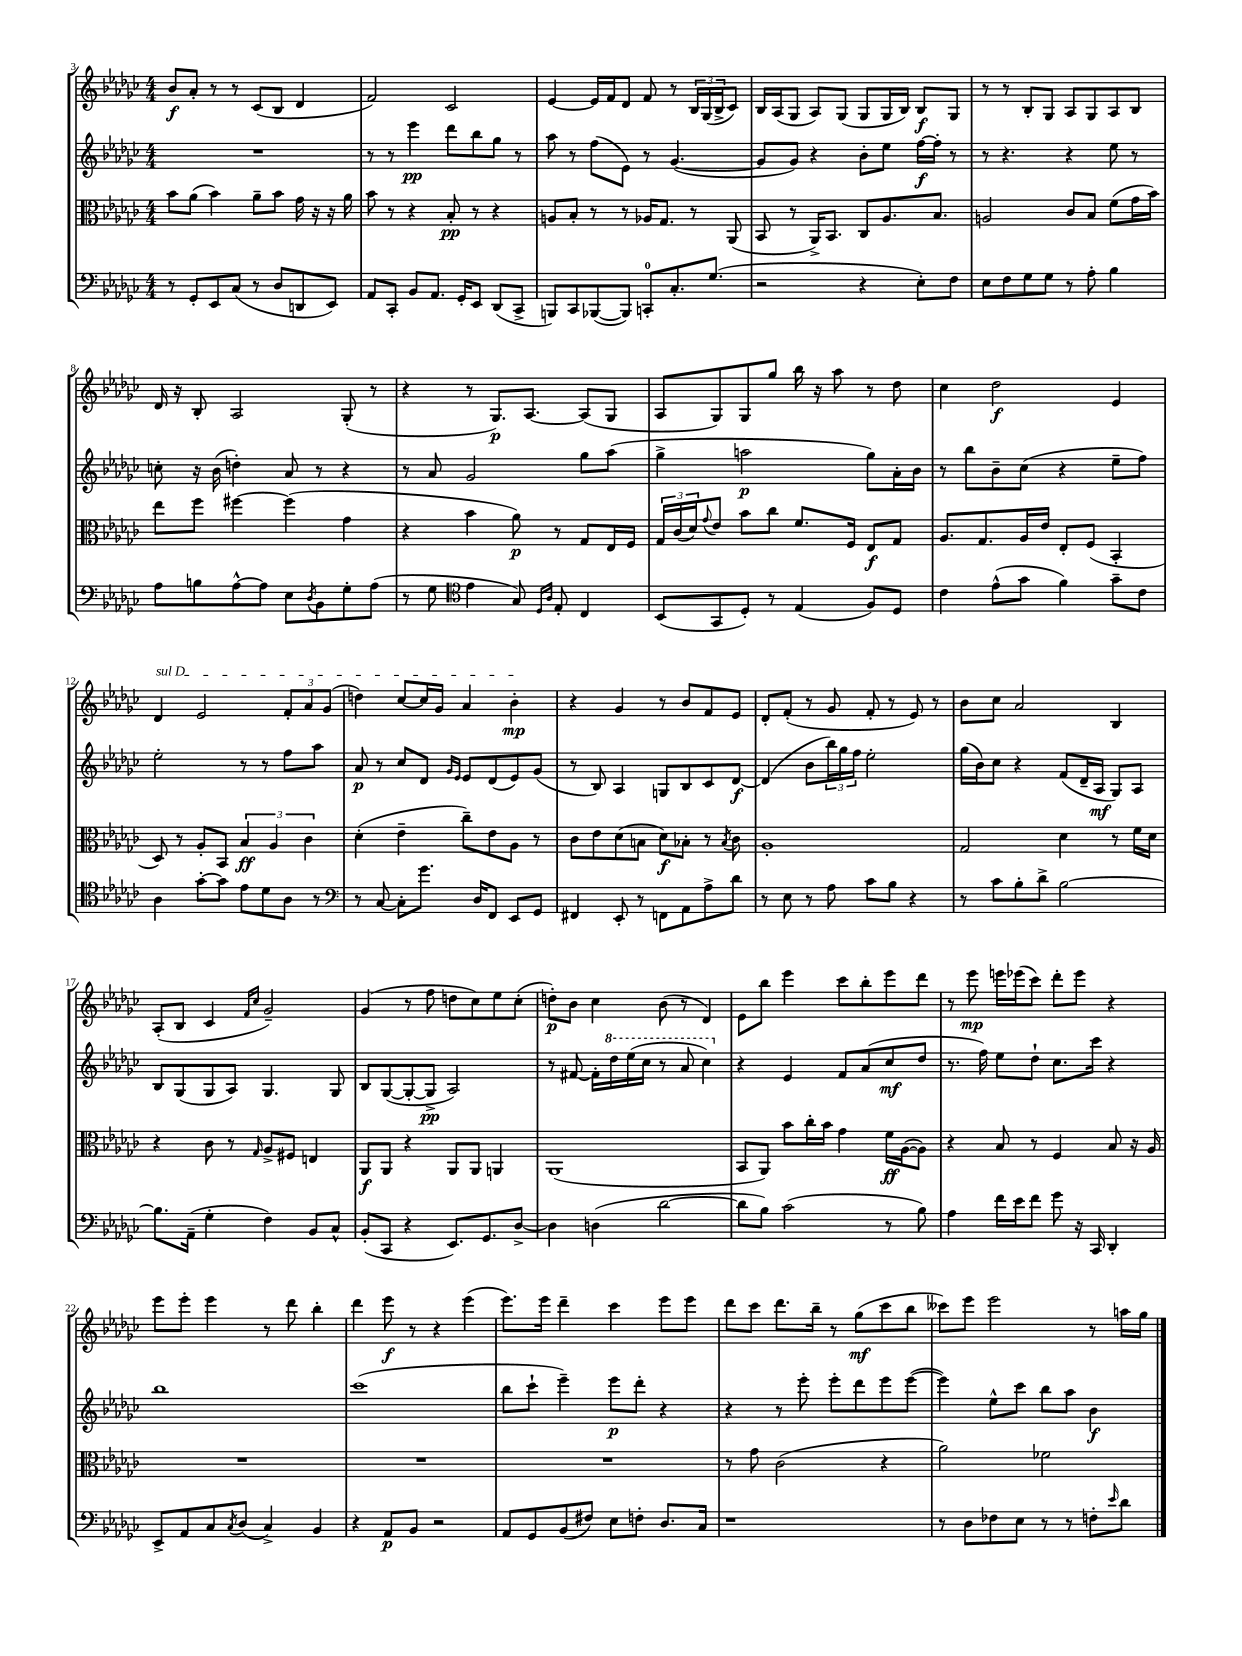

**kern	**dynam	**kern	**dynam	**kern	**dynam	**kern	**dynam
*part4	*part4	*part3	*part3	*part2	*part2	*part1	*part1
*staff4	*staff4	*staff3	*staff3	*staff2	*staff2	*staff1	*staff1
*clefF4	*	*clefC3	*	*clefG2	*	*clefG2	*
*k[b-e-a-d-g-c-]	*	*k[b-e-a-d-g-c-]	*	*k[b-e-a-d-g-c-]	*	*k[b-e-a-d-g-c-]	*
*M4/4	*	*M4/4	*	*M4/4	*	*M4/4	*
=3	=3	=3	=3	=3	=3	=3	=3
8r	.	8b-\L	.	1r	.	8b-/L	f
8GG-'/L	.	(8a-\J	.	.	.	8a-'/J	.
8EE-/	.	4b-\)	.	.	.	8r	.
(8C-/J	.	.	.	.	.	8r	.
8r	.	8a-~\L	.	.	.	(8c-/L	.
8D-/L	.	8b-\J	.	.	.	8B-/J	.
8DDn/	.	16g-\	.	.	.	4d-/	.
.	.	16r	.	.	.	.	.
8EE-/J)	.	16r	.	.	.	.	.
.	.	16a-\	.	.	.	.	.
=4	=4	=4	=4	=4	=4	=4	=4
8AA-/L	.	8b-\	.	8r	.	2f/)	.
8CC-'/J	.	8r	.	8r	.	.	.
8BB-/L	.	4r	.	4eee-\	pp	.	.
8.AA-/J	.	.	.	.	.	.	.
.	.	8B-'/	pp	8ddd-\L	.	2c-/	.
16GG-'/KL	.	.	.	.	.	.	.
8EE-/J	.	8r	.	8bb-\	.	.	.
(8DD-/L	.	4r	.	8gg-\J	.	.	.
8CC-^/J	.	.	.	8r	.	.	.
=5	=5	=5	=5	=5	=5	=5	=5
8BBBn/L)	.	8An/L	.	8aa-\	.	[4e-/	.
8CC-/	.	8B-'/J	.	8r	.	.	.
([8BBB-X/	.	8r	.	(8ff\L	.	16e-/LL]	.
.	.	.	.	.	.	16f/J	.
8BBB-/J])	.	8r	.	8e-\J)	.	8d-/J	.
8CCn'/L	.	16A-X/KL	.	8r	.	8f/	.
.	.	8.G-/J	.	.	.	.	.
8.C-'/	.	.	.	([4.g-/	.	8r	.
.	.	8r	.	.	.	24B-/LL	.
.	.	.	.	.	.	(24G-/	.
(8.G-/J	.	.	.	.	.	.	.
.	.	.	.	.	.	24B-^/J	.
.	.	(8AA-/	.	.	.	8c-/J)	.
=6	=6	=6	=6	=6	=6	=6	=6
2r	.	8BB-/	.	8g-/L]	.	16B-/LL	.
.	.	.	.	.	.	(16A-/J	.
.	.	8r	.	8g-/J)	.	8G-/J	.
.	.	16AA-^/KL)	.	4r	.	8A-/L)	.
.	.	8.BB-/J	.	.	.	.	.
.	.	.	.	.	.	(8G-/J	.
4r	.	8C-/L	.	8b-'\L	.	8G-/L	.
.	.	8.A-/	.	8ee-\J	.	16G-/L	.
.	.	.	.	.	.	16B-/JJ)	.
8E-'\L)	.	.	.	[16ff\LL	f	8B-/L	f
.	.	8.B-/J	.	16ff'\JJ]	.	.	.
8F\J	.	.	.	8r	.	8G-/J	.
=7	=7	=7	=7	=7	=7	=7	=7
8E-\L	.	2An/	.	8r	.	8r	.
8F\	.	.	.	4.r	.	8r	.
8G-\	.	.	.	.	.	8B-'/L	.
8G-\J	.	.	.	.	.	8G-/J	.
8r	.	8c-/L	.	4r	.	8A-/L	.
8A-'\	.	8B-/J	.	.	.	8G-/	.
4B-\	.	(8f\L	.	8ee-\	.	8A-/	.
.	.	16g-\L	.	8r	.	8B-/J	.
.	.	16b-\JJ)	.	.	.	.	.
!!LO:LB:g=z
=8	=8	=8	=8	=8	=8	=8	=8
8A-\L	.	8ee-\L	.	8ccn'\	.	16d-/	.
.	.	.	.	.	.	16r	.
8Bn\	.	8ff\J	.	16r	.	8B-'/	.
.	.	.	.	(16b-\	.	.	.
[8A-^^\	.	[4ff#X\	.	4ddn'\)	.	2A-/	.
8A-\J]	.	.	.	.	.	.	.
8E-\L	.	(4ff#\]	.	8a-/	.	.	.
8qD-/	.	.	.	.	.	.	.
8BB-\	.	.	.	8r	.	.	.
8G-'\	.	4g-\	.	4r	.	(8G-'/	.
(8A-\J	.	.	.	.	.	8r	.
=9	=9	=9	=9	=9	=9	=9	=9
8r	.	4r	.	8r	.	4r	.
8G-\	.	.	.	8a-/	.	.	.
*clefC4	*	*	*	*	*	*	*
4e-\	.	4b-\	.	2g-/	.	8r	.
.	.	.	.	.	.	8.G-/L)	p
8G-/)	.	8a-\)	p	.	.	.	.
.	.	.	.	.	.	[8.A-/J	.
16qqD-/LL	.	.	.	.	.	.	.
16qqA-/JJ	.	.	.	.	.	.	.
8E-'/	.	8r	.	.	.	.	.
4C-/	.	8G-/L	.	8gg-\L	.	(8A-/L]	.
.	.	16E-/L	.	(8aa-\J	.	8G-/J	.
.	.	16F/JJ	.	.	.	.	.
=10	=10	=10	=10	=10	=10	=10	=10
(8BB-/L	.	24G-/LL	.	4gg-^\	.	8A-/L	.
.	.	(24c-/	.	.	.	.	.
.	.	24d-/J)	.	.	.	.	.
.	.	8qqg-/	.	.	.	.	.
8GG-/	.	8e-/J	.	.	.	8G-/)	.
8D-'/J)	.	8b-\L	.	2aan\	p	8G-/	.
8r	.	8cc-\J	.	.	.	8gg-/J	.
(4E-/	.	8.f/L	.	.	.	16bb-\	.
.	.	.	.	.	.	16r	.
.	.	.	.	.	.	8aa-\	.
.	.	16F/Jk	.	.	.	.	.
8F/L)	.	8E-/L	f	8gg-\L)	.	8r	.
8D-/J	.	8G-/J	.	16a-'\L	.	8dd-\	.
.	.	.	.	16b-\JJ	.	.	.
=11	=11	=11	=11	=11	=11	=11	=11
4c-\	.	8.A-/L	.	8r	.	4cc-\	.
.	.	.	.	8bb-\L	.	.	.
.	.	8.G-/	.	.	.	.	.
(8e-^^\L	.	.	.	8b-~\	.	2dd-\	f
8g-\J	.	16A-/L	.	(8cc-\J	.	.	.
.	.	16e-/JJ	.	.	.	.	.
4f\)	.	8E-'/L	.	4r	.	.	.
.	.	(8F/J	.	.	.	.	.
8g-~\L	.	4BB-'/	.	8ee-~\L	.	4e-/	.
8c-\J	.	.	.	8ff\J)	.	.	.
!!LO:LB:g=z
=12	=12	=12	=12	=12	=12	=12	=12
!	!	!	!	!	!	!LO:TX:a:i:t=sul D	!
4A-\	.	8D-/)	.	2ee-'\	.	4d-/	.
.	.	8r	.	.	.	.	.
[8g-'\L	.	8A-'/L	.	.	.	2e-/	.
8g-\J]	.	8BB-/J	.	.	.	.	.
8e-\L	.	6B-/	ff	8r	.	.	.
8d-\	.	.	.	8r	.	.	.
.	.	6A-/	.	.	.	.	.
8A-\J	.	.	.	8ff\L	.	12f'/L	.
.	.	6c-\	.	.	.	12a-/	.
8r	.	.	.	8aa-\J	.	.	.
.	.	.	.	.	.	(12g-/J	.
=13	=13	=13	=13	=13	=13	=13	=13
*clefF4	*	*	*	*	*	*	*
8r	.	(4d-'\	.	8a-/	p	4ddn\)	.
[8C-/	.	.	.	8r	.	.	.
8C-'\L]	.	4e-~\	.	8cc-/L	.	[8cc-/L	.
8.g-\J	.	.	.	8d-/J	.	16cc-/L]	.
.	.	.	.	.	.	16g-/JJ	.
.	.	.	.	16qqg-/LL	.	.	.
.	.	.	.	16qqe-/JJ	.	.	.
.	.	8cc-~\L)	.	8e-/L	.	4a-/	.
16D-/KL	.	.	.	.	.	.	.
8FF/J	.	8e-\	.	(8d-/	.	.	.
8EE-/L	.	8A-\J	.	8e-/)	.	4b-'\	mp
8GG-/J	.	8r	.	(8g-/J	.	.	.
=14	=14	=14	=14	=14	=14	=14	=14
4FF#X/	.	8c-\L	.	8r	.	4r	.
.	.	8e-\	.	8B-/)	.	.	.
8EE-'/	.	(8d-\	.	4A-/	.	4g-/	.
8r	.	8Bn\J	.	.	.	.	.
8FFn\L	.	8d-\L)	f	8Gn/L	.	8r	.
8AA-\	.	8B-X'\J	.	8B-/	.	8b-/L	.
8A-^\	.	8r	.	8c-/	.	8f/	.
.	.	8qB-/	.	.	.	.	.
8d-\J	.	8c-\	.	[8d-/J	f	8e-/J	.
=15	=15	=15	=15	=15	=15	=15	=15
8r	.	1A-'	.	(4d-/]	.	8d-'/L	.
8E-\	.	.	.	.	.	(8f'/J	.
8r	.	.	.	8b-\L	.	8r	.
8A-\	.	.	.	24bb-\L)	.	8g-/	.
.	.	.	.	24gg-\	.	.	.
.	.	.	.	24ff\JJ	.	.	.
8c-\L	.	.	.	2ee-'\	.	8f'/	.
8B-\J	.	.	.	.	.	8r	.
4r	.	.	.	.	.	8e-/)	.
.	.	.	.	.	.	8r	.
=16	=16	=16	=16	=16	=16	=16	=16
8r	.	2G-/	.	(16gg-\LL	.	8b-\L	.
.	.	.	.	16b-\J)	.	.	.
8c-\L	.	.	.	8cc-\J	.	8cc-\J	.
8B-'\	.	.	.	4r	.	2a-/	.
8d-^\J	.	.	.	.	.	.	.
[2B-\	.	4d-\	.	(8f/L	.	.	.
.	.	.	.	16d-~/L	.	.	.
.	.	.	.	16A-/JJ	mf	.	.
.	.	8r	.	8G-/L)	.	4B-/	.
.	.	16f\LL	.	8A-/J	.	.	.
.	.	16d-\JJ	.	.	.	.	.
!!LO:LB:g=z
=17	=17	=17	=17	=17	=17	=17	=17
8.B-\L]	.	4r	.	8B-/L	.	(8A-'/L	.
.	.	.	.	(8G-/	.	8B-/J	.
(16AA-~\Jk	.	.	.	.	.	.	.
4G-'\	.	8c-\	.	8G-/	.	4c-/	.
.	.	8r	.	8A-/J)	.	.	.
.	.	.	.	.	.	16qqf/LL	.
.	.	16qqG-/	.	.	.	16qqcc-/JJ	.
4F\)	.	8A-^/L	.	4.G-/	.	2g-~/)	.
.	.	8F#X/J	.	.	.	.	.
8BB-/L	.	4En/	.	.	.	.	.
8C-^^/J	.	.	.	8G-/	.	.	.
=18	=18	=18	=18	=18	=18	=18	=18
(8BB-'/L	.	8AA-/L	f	8B-/L	.	(4g-/	.
8CC-/J	.	8AA-/J	.	([8G-/	.	.	.
4r	.	4r	.	8G-'/_	.	8r	.
.	.	.	.	8G-^/J]	pp	8ff\	.
8.EE-/L)	.	8AA-/L	.	2A-/)	.	8ddn\L	.
.	.	8AA-/J	.	.	.	8cc-\)	.
8.GG-/	.	.	.	.	.	.	.
.	.	4AAn/	.	.	.	8ee-\	.
[8D-^/J	.	.	.	.	.	(8cc-'\J	.
=19	=19	=19	=19	=19	=19	=19	=19
4D-\]	.	(1AA-	.	8r	.	8ddn'\L)	p
.	.	.	.	[8f#X/	.	8b-\J	.
(4Dn\	.	.	.	16f#'\LL]	.	4cc-\	.
*	*	*	*	*8va	*	*	*
.	.	.	.	16ddd-\	.	.	.
.	.	.	.	(16eee-\	.	.	.
.	.	.	.	16ccc-\JJ	.	.	.
[2d-\	.	.	.	8r	.	(8b-\	.
.	.	.	.	8aa-/	.	8r	.
.	.	.	.	4ccc-\)	.	4d-/)	.
=20	=20	=20	=20	=20	=20	=20	=20
*	*	*	*	*X8va	*	*	*
8d-\L]	.	8BB-/L	.	4r	.	8e-\L	.
8B-\J)	.	8AA-/J)	.	.	.	8bb-\J	.
(2c-\	.	8b-\L	.	4e-/	.	4eee-\	.
.	.	16cc-'\L	.	.	.	.	.
.	.	16b-\JJ	.	.	.	.	.
.	.	4g-\	.	8f/L	.	8ccc-\L	.
.	.	.	.	(8a-/	.	8bb-'\	.
8r	.	16f\LL	ff	8cc-/	mf	8eee-\	.
.	.	([16A-\J	.	.	.	.	.
8B-\)	.	8A-\J])	.	8dd-/J	.	8ddd-\J	.
=21	=21	=21	=21	=21	=21	=21	=21
4A-\	.	4r	.	8.r	.	8r	.
.	.	.	.	.	.	8eee-\	mp
.	.	.	.	16ff\)	.	.	.
16f\LL	.	8B-/	.	8ee-\L	.	16eeen\LL	.
16e-\J	.	.	.	.	.	(16eee-X\J	.
8f\J	.	8r	.	8dd-`\J	.	8ccc-\J)	.
8g-\	.	4F/	.	8.cc-\L	.	8ddd-'\L	.
16r	.	.	.	.	.	8eee-\J	.
16CC-/	.	.	.	16ccc-\Jk	.	.	.
4DD-'/	.	8B-/	.	4r	.	4r	.
.	.	16r	.	.	.	.	.
.	.	16A-/	.	.	.	.	.
!!LO:LB:g=z
=22	=22	=22	=22	=22	=22	=22	=22
8EE-^/L	.	1r	.	1bb-	.	8eee-\L	.
8AA-/	.	.	.	.	.	8eee-'\J	.
8C-/	.	.	.	.	.	4eee-\	.
8qC-/	.	.	.	.	.	.	.
(8D-/J	.	.	.	.	.	.	.
4C-^/)	.	.	.	.	.	8r	.
.	.	.	.	.	.	8ddd-\	.
4BB-/	.	.	.	.	.	4bb-'\	.
=23	=23	=23	=23	=23	=23	=23	=23
4r	.	1r	.	(1ccc-	.	4ddd-\	.
8AA-/L	p	.	.	.	.	8eee-\	f
8BB-/J	.	.	.	.	.	8r	.
2r	.	.	.	.	.	4r	.
.	.	.	.	.	.	(4eee-\	.
=24	=24	=24	=24	=24	=24	=24	=24
8AA-/L	.	1r	.	8bb-\L	.	8.eee-\L)	.
8GG-/	.	.	.	8ccc-`\J	.	.	.
.	.	.	.	.	.	16eee-\Jk	.
(8BB-/	.	.	.	4eee-~\)	.	4ddd-~\	.
8F#X/J)	.	.	.	.	.	.	.
8E-\L	.	.	.	8eee-\L	p	4ccc-\	.
8Fn'\J	.	.	.	8ddd-'\J	.	.	.
8.D-/L	.	.	.	4r	.	8eee-\L	.
.	.	.	.	.	.	8eee-\J	.
16C-/Jk	.	.	.	.	.	.	.
=25	=25	=25	=25	=25	=25	=25	=25
1r	.	8r	.	4r	.	8ddd-\L	.
.	.	8g-\	.	.	.	8ccc-\J	.
.	.	(2c-\	.	8r	.	8.ddd-\L	.
.	.	.	.	8eee-'\	.	.	.
.	.	.	.	.	.	16bb-~\Jk	.
.	.	.	.	8eee-'\L	.	8r	.
.	.	.	.	8ddd-\	.	(8gg-\L	mf
.	.	4r	.	8eee-\	.	8ccc-\	.
.	.	.	.	([8eee-\J	.	8bb-\J	.
=26	=26	=26	=26	=26	=26	=26	=26
8r	.	2a-\)	.	4eee-\])	.	8ccc--X\L)	.
8D-\L	.	.	.	.	.	8eee-\J	.
8F-X\	.	.	.	8ee-^^\L	.	2eee-\	.
8E-\J	.	.	.	8ccc-\J	.	.	.
8r	.	2f-X\	.	8bb-\L	.	.	.
8r	.	.	.	8aa-\J	.	.	.
8Fn'\L	.	.	.	4b-\	f	8r	.
16qqe-/	.	.	.	.	.	.	.
8d-\J	.	.	.	.	.	16aan\LL	.
.	.	.	.	.	.	16gg-\JJ	.
==	==	==	==	==	==	==	==
*-	*-	*-	*-	*-	*-	*-	*-
